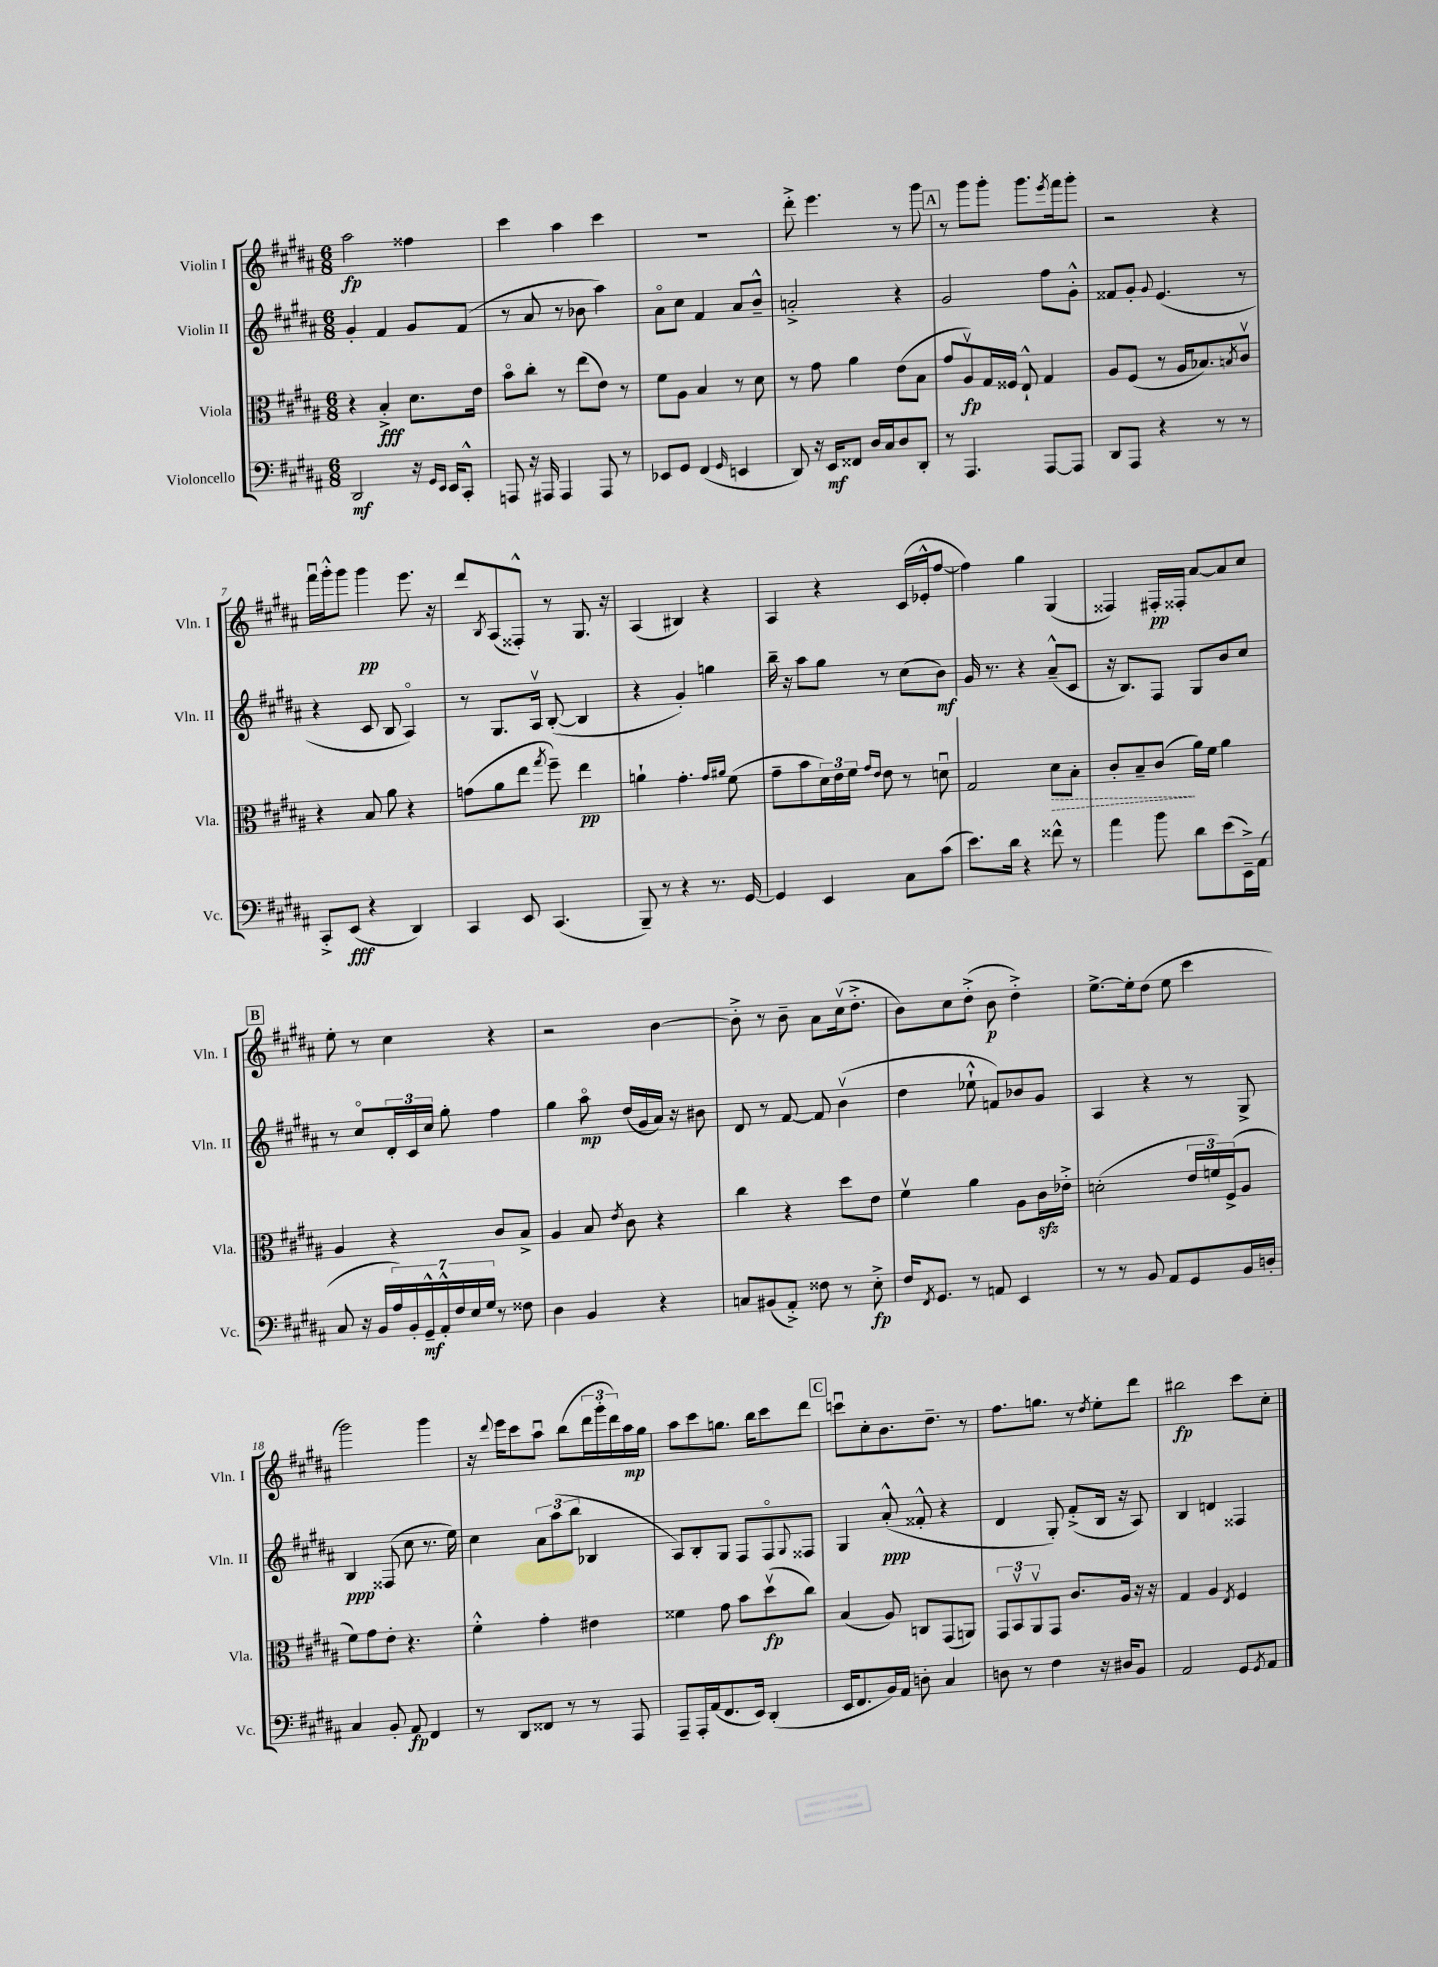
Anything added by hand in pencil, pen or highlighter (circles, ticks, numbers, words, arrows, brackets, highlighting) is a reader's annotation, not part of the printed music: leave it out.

**kern	**kern	**kern	**kern
*staff4	*staff3	*staff2	*staff1
*clefF4	*clefC3	*clefG2	*clefG2
*k[f#c#g#d#a#]	*k[f#c#g#d#a#]	*k[f#c#g#d#a#]	*k[f#c#g#d#a#]
*M6/8	*M6/8	*M6/8	*M6/8
2DD#	4r	4g#'	2aa#
.	4B'^	4f#	.
16r	8.d#	8g#	4ff##
16qqGG#	.	.	.
16qqEE	.	.	.
16EE	.	.	.
8CC#'^^	.	(8f#	.
.	16e	.	.
=	=	=	=
8AAA	8bo	8r	4ccc#
16r	8cc#'	8a#	.
16AAA#	.	.	.
4AAA#	8r	8r	4aa#
.	(8ee	8b-	.
8AAA#	8e)	4aa#)	4ccc#
8r	8r	.	.
=	=	=	=
8EE-	8f#	8a#o	2.r
8GG#	8A#	8cc#	.
(4FF#	4B	4f#	.
16qqGG#	.	.	.
4EE	8r	8a#	.
.	8d#	8b~^^	.
=	=	=	=
8DD#)	8r	2a'^	8ddd#'^
16r	8g#	.	4.eee
16EE	.	.	.
8FF##	4a#	.	.
16D#	.	.	.
16C#	.	.	.
8D#	(8e	4r	8r
8DD#'	8B	.	8ggg#
=	=	=	=
8r	8g#	2g#	8r
4.AAA#	8A#v)	.	8ggg#
.	16G#	.	8ggg#'
.	16F##	.	.
.	8E`^^	.	8.ggg#
[8AAA#	4G#	8ff#	.
.	.	.	8qeee
.	.	.	16fff#
8AAA#]	.	8g#'^^	8ggg#'
=	=	=	=
8DD#	8A#	8f##	2r
8AAA#	(8F#	8g#'	.
.	.	8qqg#	.
4r	8r	(4.e	.
.	16A#	.	.
.	8.B-)	.	.
8r	.	.	4r
.	8qB	.	.
8r	8c#v	8r	.
=	=	=	=
8CC#'^	4r	4r	16fff#u
.	.	.	16ggg#'^^
(8EE	.	.	8ggg#
4r	8B	8c#	4ggg#
.	8a#	8B	.
4DD#)	4r	4A#o)	8.eee
.	.	.	16r
=	=	=	=
4CC#	(8g	8r	8ddd#
.	.	.	8qB
.	8a#	8.G#	(8A#
8EE	8ee	.	8F##'^^)
.	.	16A#v	.
.	8qgg#	.	.
(4.CC#	8ff#~)	([8B'	8r
.	4ee	4B]	8.G#
.	.	.	16r
=	=	=	=
8BBB~)	4a`	4r	(4A#
8r	.	.	.
4r	4.g#'	4g#')	4B#)
8.r	.	4gg	4r
.	16qqg#	.	.
.	16qqa#	.	.
.	(8f#	.	.
[16GG#	.	.	.
=	=	=	=
4GG#]	8g#~	16bb~	4A#
.	.	16r	.
.	8b	8aa#	.
4EE	24d#)	8gg#	4r
.	24e	.	.
.	24f#	.	.
.	16qqg#	.	.
.	16qqe	.	.
.	8e	8r	.
8C#	8r	(8cc#	(16c#
.	.	.	16e-'^^
(8c#	8du	8b)	[8ff#
=	=	=	=
8.e)	2G#	16g#	4ff#])
.	.	8.r	.
16d#	.	.	.
4r	.	4r	4gg#
8f##^^	8d#	(8a#~^^	(4G#
8r	8B'	8c#	.
=	=	=	=
4a#	8c#'	16r	4F##)
.	.	8.B)	.
.	8B~	.	.
8b	(8c#	8F#	16F#'
.	.	.	16F##'
8d#	16a#)	8G#	[8a#
.	16f#	.	.
(8e	4a#	8b	8a#]
16EE~^)	.	8cc#	8cc#
(16AA#	.	.	.
=	=	=	=
8C#	4A#	8r	8ee'
16r	.	8cc#o	8r
16BB	.	.	.
28A#)	4r	24d#'	4cc#
28BB'	.	.	.
.	.	24c#	.
28GG#~^^	.	.	.
.	.	24cc#	.
28AA#'^^	.	.	.
.	.	8gg#'	.
28F#	.	.	.
28E	.	.	.
28G#	.	.	.
8r	8c#	4ff#	4r
8F##	8B^	.	.
=	=	=	=
4D#	4A#	4gg#	2r
4BB	8B	8aa#o	.
.	8qe	.	.
.	8c#	(16dd#	.
.	.	16g#	.
4r	4r	16a#)	[4b
.	.	16r	.
.	.	8b#	.
=	=	=	=
8C	4cc#	8d#	8b'^]
(8BB#	.	8r	8r
8AA#'^)	4r	[8f#	8b~
8F##	.	8f#]	8a#
8r	8dd#	(4bv	(16cc#v
.	.	.	8.dd#'^
8E'^	8e	.	.
=	=	=	=
16F#	4f#v	4dd#	8b)
8qFF#	.	.	.
8.GG#	.	.	.
.	.	.	8cc#
8r	4a#	8ee-`^^	(8dd#'^
8AA	.	8f)	8b
4EE	8A#	8b-	4dd#'^)
.	16c#	8g#	.
.	16e-'^	.	.
=	=	=	=
8r	(2d'	4A#	[8.ee^
8r	.	.	.
.	.	.	16ee']
8BB	.	4r	(8dd#
8AA#	.	.	8ee
8GG#	24e	8r	4ccc#
.	24f)	.	.
.	(24F#^	.	.
16BB	8A#	8G#^	.
16D'	.	.	.
=	=	=	=
4C#	8f#)	4B	2ggg#)
.	8g#	.	.
8BB'	8e'	(8F##	.
8AA#	4.r	8cc#	.
4FF#	.	8.r	4ggg#
.	.	16ee)	.
=	=	=	=
8r	4f#'^^	4cc#	16r
.	.	.	8qqddd#
.	.	.	16eee
8DD#	.	.	8ccc#
8FF##	4g#'	12a#	8aa#u
.	.	(12aa#	.
8r	.	.	(8bb
.	.	12bb	.
8r	4e#	4B-	24ddd#
.	.	.	24ggg#'
.	.	.	24ddd#)
8AAA#	.	.	16aa#
.	.	.	16gg#
=	=	=	=
8AAA#~	4f##	8A#)	8aa#
16AAA#'	.	8B'	8ccc#
(16AA#	.	.	.
8.FF#	8g#	8G#	8.gg
.	8b	8F#	.
16EE)	.	.	16bb
(4DD#'	(8dd#v	8F#o	8ccc#
.	.	8qqG#	.
.	8cc#)	8F##	8ddd#
=	=	=	=
16EE	(4B	4G#	8cccu
8.FF#	.	.	.
.	.	.	8cc#'
16BB)	8A#)	(8a#'^^	8.b
16AA#	.	.	.
8D'	8C	8f##'^^	.
.	.	.	8.dd#~
4C#	(8GG#	4r	.
.	8AA)	.	8r
=	=	=	=
8D	12GG#	4d#	8.ff#
.	12BBv	.	.
8r	.	.	.
.	12AA#v	.	.
.	.	.	8.gg
4F#	8GG#	8G#')	.
.	8.c#	(8f#'^	8r
.	.	.	8qdd#
16r	.	16B	8ee'
16D#	16A#	16r	.
8BB	16r	8A#)	8ddd#
.	16r	.	.
=	=	=	=
2AA#	4G#	4B	2bb#
.	4A#	4d	.
.	8qE	.	.
8GG#	4F#	4F##	8ccc#
8qGG#	.	.	.
8AA#	.	.	8cc#'
==	==	==	==
*-	*-	*-	*-
